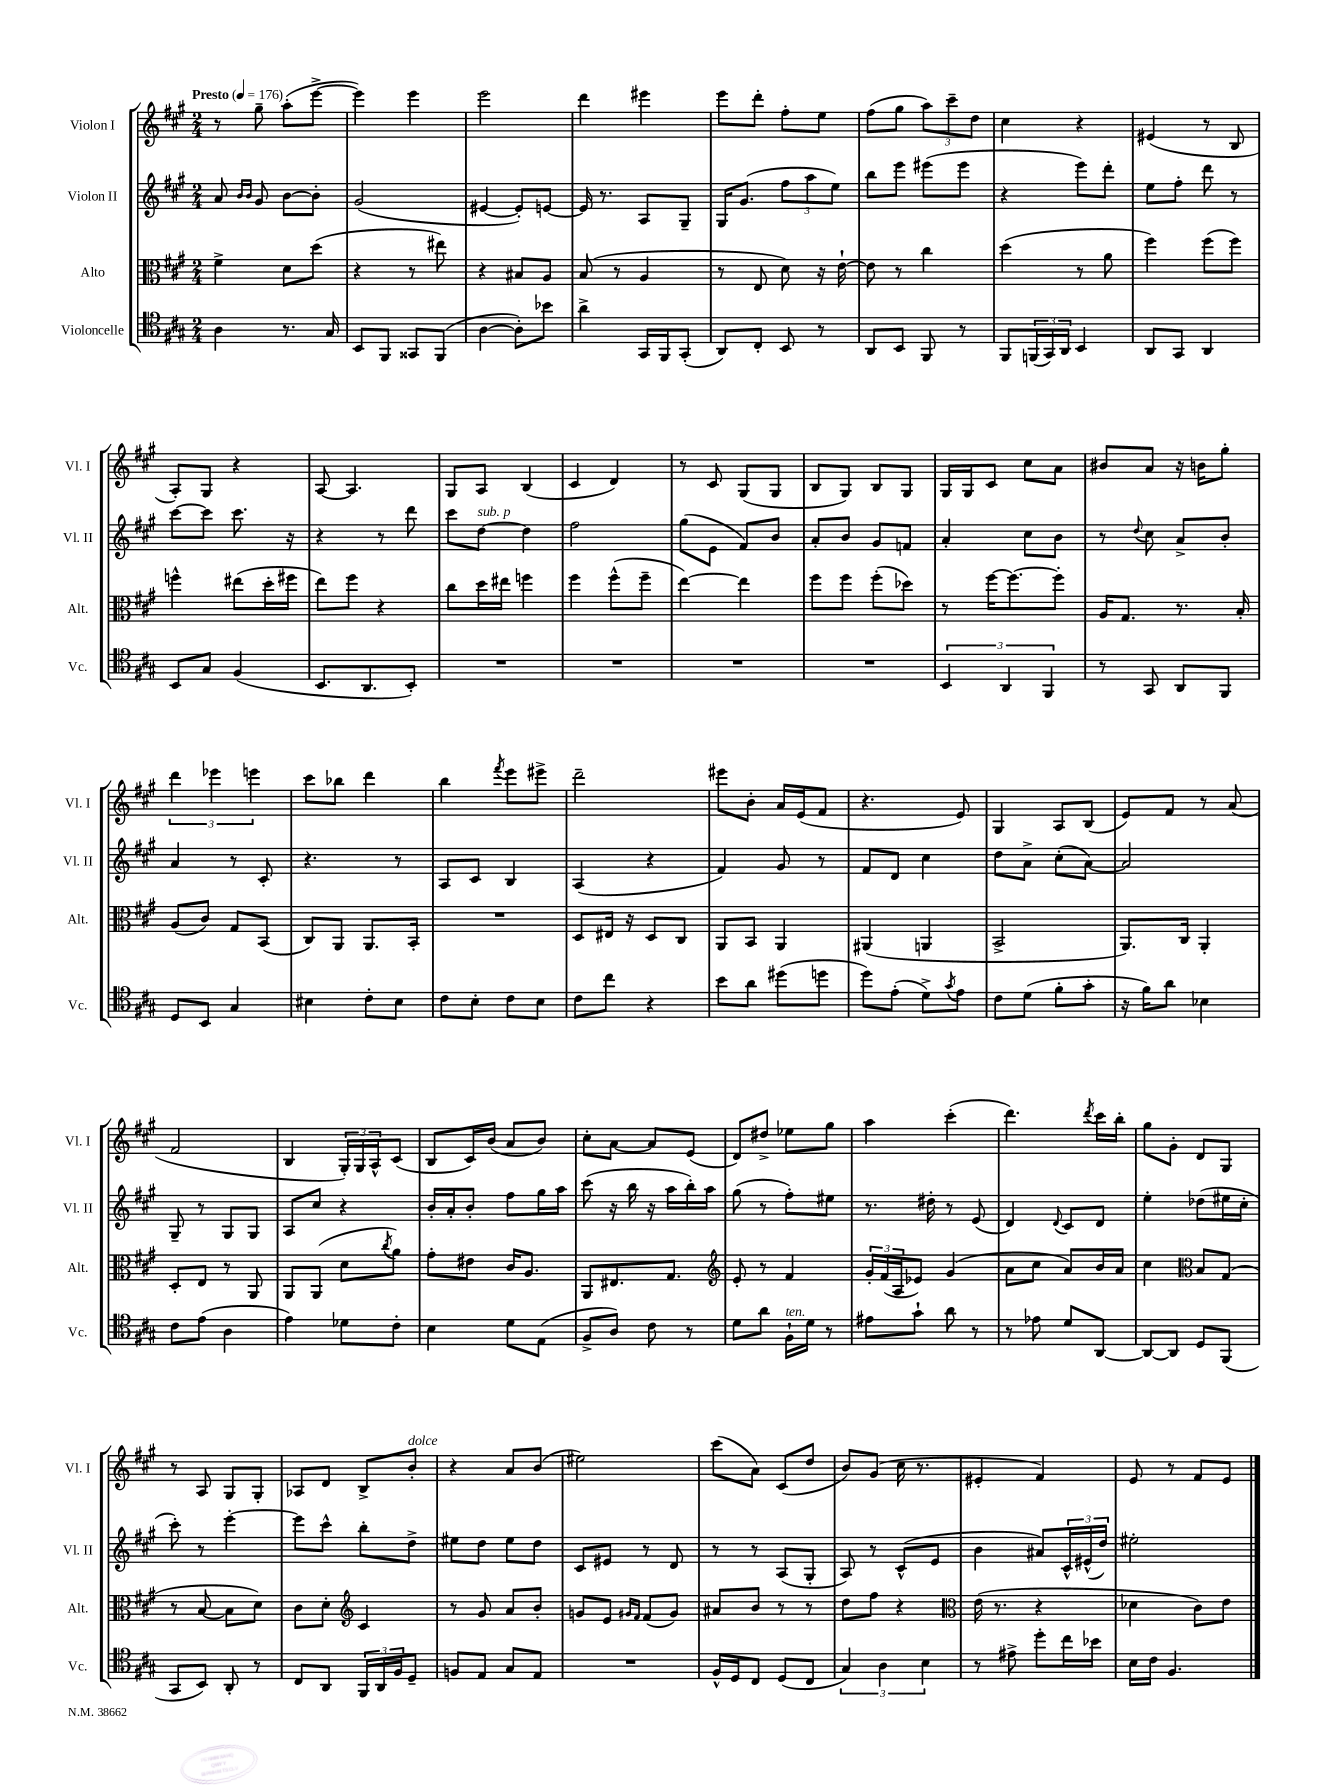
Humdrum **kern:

**kern	**kern	**kern	**kern
*staff4	*staff3	*staff2	*staff1
*clefC4	*clefC3	*clefG2	*clefG2
*k[f#c#g#]	*k[f#c#g#]	*k[f#c#g#]	*k[f#c#g#]
*M2/4	*M2/4	*M2/4	*M2/4
*MM176	*MM176	*MM176	*MM176
4A	4f#^	8a	8r
.	.	16qqb	.
.	.	16qqb	.
.	.	8g#	8gg#~
8.r	8d	[8b	(8aa'
.	(8dd	8b']	[8eee^
16G#	.	.	.
=	=	=	=
8BB	4r	(2g#	4eee])
8FF#	.	.	.
8GG##	8r	.	4eee
(8FF#	8ee#)	.	.
=	=	=	=
[4A	4r	[4e#	2eee
8A'])	8B#	8e#'])	.
8b-	8A	[8e	.
=	=	=	=
4a^	(8B	16e]	4ddd
.	.	8.r	.
.	8r	.	.
16GG#	4A	8A	4eee#
16FF#	.	.	.
(8GG#'	.	8G#~	.
=	=	=	=
8AA)	8r	16G#	8eee
.	.	(8.g#	.
8C#'	8E	.	8ddd'
8BB	8d)	12ff#	8ff#'
.	.	12aa	.
8r	16r	.	8ee
.	.	12ee)	.
.	[16e`	.	.
=	=	=	=
8AA	8e]	8bb	(8ff#
8BB	8r	8eee	8gg#
8FF#	4cc#	(8eee#	12aa)
.	.	.	12ccc#~
8r	.	8eee#	.
.	.	.	12dd
=	=	=	=
8FF#	(4dd	4r	4cc#
(24FF	.	.	.
24GG#)	.	.	.
24AA	.	.	.
4BB	8r	8eee)	4r
.	8a	8ddd'	.
=	=	=	=
8AA	4ff#)	8ee	(4e#
8GG#	.	8ff#'	.
4AA	(8ff#	8ddd	8r
.	8ff#)	8r	8B
=	=	=	=
8BB	4ff^^	[8ccc#	8A')
8G#	.	8ccc#]	8G#
(4F#	(8ee#	8.ccc#	4r
.	16dd'	.	.
.	16ff#	16r	.
=	=	=	=
8.BB	8ee)	4r	[8A
.	8ff#	.	4.A]
8.AA	.	.	.
.	4r	8r	.
8BB')	.	8ddd	.
=	=	=	=
2r	8cc#	8ccc#	8G#
.	16dd	[8dd	8A
.	16ee#	.	.
.	4ff	4dd]	(4B
=	=	=	=
2r	4ff#	2ff#	4c#
.	(8ff#^^	.	4d)
.	8ff#~	.	.
=	=	=	=
2r	[4ee)	(8gg#	8r
.	.	8e	8c#
.	4ee]	8f#)	(8G#
.	.	8b	8G#
=	=	=	=
2r	8ff#	8a'	8B
.	8ff#	8b	8G#)
.	(8ff#'	8g#	8B
.	8dd-)	8f	8G#
=	=	=	=
6BB	8r	4a'	16G#
.	.	.	16G#
.	[16ff#	.	8c#
6AA	.	.	.
.	8.ff#_	.	.
.	.	8cc#	8cc#
6FF#	.	.	.
.	8ff#']	8b	8a
=	=	=	=
8r	16A	8r	8b#
.	8.G#	.	.
.	.	8qqdd	.
8GG#	.	8cc#	8a
8AA	8.r	8a^	16r
.	.	.	16b
8FF#	.	8b'	8gg#'
.	16B'	.	.
=	=	=	=
8D	(8A	4a	6ddd
8BB	8c#)	.	.
.	.	.	6eee-
4G#	8G#	8r	.
.	.	.	6eee
.	(8BB	8c#'	.
=	=	=	=
4B#	8C#)	4.r	8ccc#
.	8AA	.	8bb-
8c#'	8.AA	.	4ddd
8B#	.	8r	.
.	16BB'	.	.
=	=	=	=
8c#	2r	8A	4bb
8B'	.	8c#	.
.	.	.	8qfff#
8c#	.	4B	8eee
8B	.	.	8eee#^
=	=	=	=
8c#	8D	(4A	2ddd~
8cc#	16E#	.	.
.	16r	.	.
4r	8D	4r	.
.	8C#	.	.
=	=	=	=
8b	8AA	4f#)	8eee#
8a	8BB	.	8b'
(8dd#	4AA	8g#	16a
.	.	.	(16e
8dd	.	8r	8f#
=	=	=	=
8dd)	(4AA#	8f#	4.r
(8e'	.	8d	.
8d^)	4AA	4cc#	.
8qg#	.	.	.
8e	.	.	8e)
=	=	=	=
8c#	2BB^	8dd	4G#
(8d	.	8a^	.
8f#'	.	(8cc#'	8A
8g#'	.	[8a)	(8B
=	=	=	=
16r	8.AA)	2a]	8e)
16f#)	.	.	.
8a	.	.	8f#
.	16C#	.	.
4B-	4AA'	.	8r
.	.	.	(8a
=	=	=	=
8c#	8D'	8G#~	2f#
(8e	8E	8r	.
4A	8r	8G#	.
.	8AA	8G#	.
=	=	=	=
4e)	8AA	8A	4B
.	(8AA	8cc#	.
8d-	8d	4r	24G#')
.	.	.	24G#
.	.	.	24A^^
.	8qcc#	.	.
8c#'	8a)	.	(8c#
=	=	=	=
4B	8g#'	16b'	8B
.	.	16a'	.
.	8e#	8b'	16c#)
.	.	.	(16b
8d	16c#	8ff#	8a
.	8.A	.	.
(8E	.	16gg#	8b)
.	.	16aa	.
=	=	=	=
8F#^	8AA	(8ccc#	8cc#'
8A)	8.E#	16r	[8a
.	.	16bb	.
8c#	.	16r	8a]
.	8.G#	16aa	.
8r	.	16bb')	(8e
.	.	16aa	.
=	=	=	=
*	*clefG2	*	*
8d	8e'	(8gg#	8d)
8a	8r	8r	8dd#^
16F#`	4f#	8ff#')	8ee-
16d	.	.	.
8r	.	8ee#	8gg#
=	=	=	=
8e#	24g#'	8.r	4aa
.	(24f#	.	.
.	24A	.	.
8g#`	8e-)	.	.
.	.	16dd#'	.
8a	(4g#	8r	(4ccc#'
8r	.	(8e	.
=	=	=	=
8r	8a	4d)	4.ddd)
8e-	8cc#	.	.
.	.	8qqd	.
8d	8a)	8c#	.
.	.	.	8qddd
[8AA	16b	8d	16ccc#
.	16a	.	16bb'
=	=	=	=
8AA_	4cc#	4ee'	8gg#
8AA]	.	.	8g#'
*	*clefC3	*	*
8D	8B	(8dd-	8d
(8FF#	(8G#	16ee#	8G#
.	.	16cc#'	.
=	=	=	=
8GG#	8r	8ccc#')	8r
8BB)	[8B	8r	8A
8AA'	8B]	[4eee'	8G#
8r	8d)	.	8G#'
=	=	=	=
8C#	8c#	8eee]	8A-
8AA	8d'	8ccc#^^	8d
*	*clefG2	*	*
24FF#	4c#	8bb'	8B^
24AA	.	.	.
24F#	.	.	.
8D~	.	8dd^	8b'
=	=	=	=
8F	8r	8ee#	4r
8E	8g#	8dd	.
8G#	8a	8ee#	8a
8E	8b'	8dd	(8b
=	=	=	=
2r	8g	8c#	2ee#)
.	8e	8e#	.
.	16qqg#	.	.
.	16qqf#	.	.
.	(8f#	8r	.
.	8g#)	8d	.
=	=	=	=
16F#^^	8a#	8r	(8ccc#
16D	.	.	.
8C#	8b	8r	8a)
(8D	8r	(8A	(8c#
8C#	8r	8G#'	8dd
=	=	=	=
6G#)	8dd	8A)	8b)
.	8ff#	8r	(8g#
6A	.	.	.
.	4r	(8c#^^	16cc#
.	.	.	8.r
6B	.	.	.
.	.	8e	.
=	=	=	=
*	*clefC3	*	*
8r	(16e	4b	4e#'
.	8.r	.	.
8e#^	.	.	.
8dd'	4r	8a#)	4f#)
16cc#	.	24c#^^	.
.	.	(24e#^^	.
16b-	.	.	.
.	.	24dd)	.
=	=	=	=
16B	4d-	2ee#'	8e
16c#	.	.	.
4.F#	.	.	8r
.	8c#)	.	8f#
.	8e	.	8e
==	==	==	==
*-	*-	*-	*-
